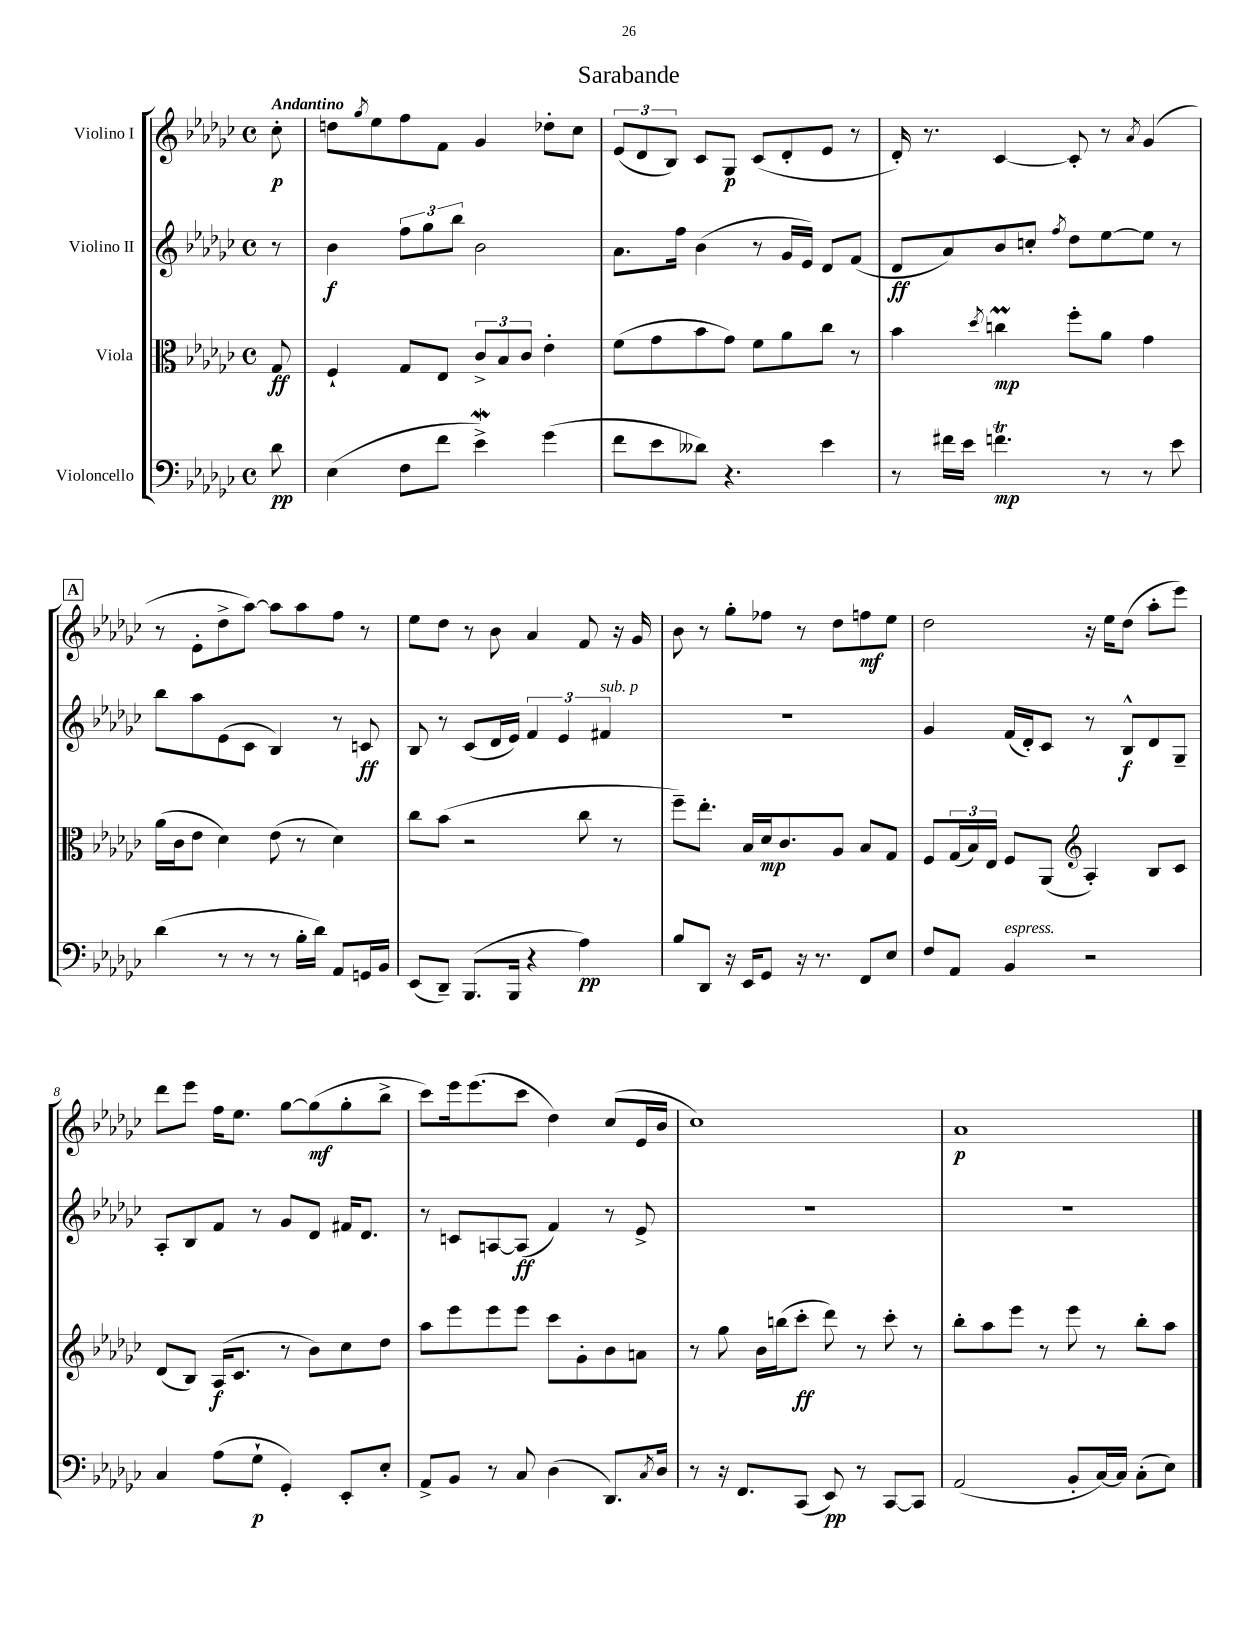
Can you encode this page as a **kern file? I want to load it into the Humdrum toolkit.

**kern	**dynam	**kern	**dynam	**kern	**dynam	**kern	**dynam
*part4	*part4	*part3	*part3	*part2	*part2	*part1	*part1
*staff4	*staff4	*staff3	*staff3	*staff2	*staff2	*staff1	*staff1
*I"Violoncello	*	*I"Viola	*	*I"Violino II	*	*I"Violino I	*
*clefF4	*	*clefC3	*	*clefG2	*	*clefG2	*
*k[b-e-a-d-g-c-]	*	*k[b-e-a-d-g-c-]	*	*k[b-e-a-d-g-c-]	*	*k[b-e-a-d-g-c-]	*
*M4/4	*	*M4/4	*	*M4/4	*	*M4/4	*
*met(c)	*	*met(c)	*	*met(c)	*	*met(c)	*
=	=	=	=	=	=	=	=
!	!	!	!	!	!	!LO:TX:a:B:t=Andantino	!
8d-\	pp	8G-/	ff	8r	.	8cc-'\	p
=1	=1	=1	=1	=1	=1	=1	=1
(4E-\	.	4F`/	.	4b-\	f	8ddn\L	.
.	.	.	.	.	.	8qgg-/	.
.	.	.	.	.	.	8ee-\	.
8F\L	.	8G-/L	.	12ff\L	.	8ff\	.
.	.	.	.	12gg-\	.	.	.
8f\J	.	8E-/J	.	.	.	8f\J	.
.	.	.	.	12bb-\J	.	.	.
4e-W^\)	.	12c-^/L	.	2b-\	.	4g-/	.
.	.	12B-/	.	.	.	.	.
.	.	12c-/J	.	.	.	.	.
(4g-\	.	4e-'\	.	.	.	8dd-X'\L	.
.	.	.	.	.	.	8cc-\J	.
=2	=2	=2	=2	=2	=2	=2	=2
8f\L	.	(8f\L	.	8.a-\L	.	(12e-/L	.
.	.	.	.	.	.	12d-/	.
8e-\	.	8g-\	.	.	.	.	.
.	.	.	.	.	.	12B-/J)	.
.	.	.	.	16ff\Jk	.	.	.
8d--X\J)	.	8b-\	.	(4b-\	.	8c-/L	.
4.r	.	8g-\J)	.	.	.	8G-/J	p
.	.	8f\L	.	8r	.	(8c-/L	.
.	.	8a-\	.	16g-/LL	.	8d-'/	.
.	.	.	.	16e-/JJ)	.	.	.
4e-\	.	8cc-\J	.	8d-/L	.	8e-/J	.
.	.	8r	.	(8f/J	.	8r	.
=3	=3	=3	=3	=3	=3	=3	=3
8r	.	4b-\	.	8d-/L	ff	16d-'/)	.
.	.	.	.	.	.	8.r	.
16f#X\LL	.	.	.	8a-/)	.	.	.
16e-\JJ	.	.	.	.	.	.	.
.	.	8qdd-/	.	.	.	.	.
4.fnt\	mp	4ccnm\	mp	8b-/	.	[4c-/	.
.	.	.	.	8ccn'/J	.	.	.
.	.	.	.	8qff/	.	.	.
.	.	8ff'\L	.	8dd-\L	.	8c-'/]	.
8r	.	8a-\J	.	[8ee-\	.	8r	.
.	.	.	.	.	.	8qa-/	.
8r	.	4g-\	.	8ee-\J]	.	(4g-/	.
8e-\	.	.	.	8r	.	.	.
!!LO:LB:g=z
!!LO:REH:place=s1:t=A
=4	=4	=4	=4	=4	=4	=4	=4
(4d-\	.	(16a-\LL	.	8bb-\L	.	8r	.
.	.	16c-\J	.	.	.	.	.
.	.	8e-\J	.	8aa-\	.	8e-'\L	.
8r	.	4d-\)	.	(8e-\	.	8dd-^\	.
8r	.	.	.	8c-\J	.	[8aa-\J)	.
8r	.	(8e-\	.	4B-/)	.	8aa-\L]	.
16B-'\LL	.	8r	.	.	.	8aa-\	.
16d-\JJ)	.	.	.	.	.	.	.
8AA-/L	.	4d-\)	.	8r	.	8ff\J	.
16GGn/L	.	.	.	8cn/	ff	8r	.
16BB-/JJ	.	.	.	.	.	.	.
=5	=5	=5	=5	=5	=5	=5	=5
(8EE-/L	.	8cc-\L	.	8B-/	.	8ee-\L	.
8DD-~/J)	.	(8b-\J	.	8r	.	8dd-\J	.
(8.BBB-/L	.	2r	.	(8c-/L	.	8r	.
.	.	.	.	16d-/L	.	8b-\	.
16BBB-/Jk	.	.	.	16e-/JJ)	.	.	.
4r	.	.	.	6f/	.	4a-/	.
.	.	.	.	6e-/	.	.	.
4A-\)	pp	8cc-\	.	.	.	8f/	.
!	!	!	!	!LO:TX:a:i:t=sub. p	!	!	!
.	.	.	.	6f#X/	.	.	.
.	.	8r	.	.	.	16r	.
.	.	.	.	.	.	16g-/	.
=6	=6	=6	=6	=6	=6	=6	=6
8B-/L	.	8ff~\L)	.	1r	.	8b-\	.
8DD-/J	.	8.ee-'\J	.	.	.	8r	.
16r	.	.	.	.	.	8gg-'\L	.
16EE-/KL	.	16B-/LL	.	.	.	.	.
8GG-/J	.	16d-/J	mp	.	.	8ff-X\J	.
.	.	8.c-/	.	.	.	.	.
16r	.	.	.	.	.	8r	.
8.r	.	.	.	.	.	.	.
.	.	8A-/J	.	.	.	8dd-\L	.
8FF/L	.	8B-/L	.	.	.	8ffn\	mf
8E-/J	.	8G-/J	.	.	.	8ee-\J	.
=7	=7	=7	=7	=7	=7	=7	=7
8F/L	.	8F/L	.	4g-/	.	2dd-\	.
8AA-/J	.	(24G-/L	.	.	.	.	.
.	.	24B-/)	.	.	.	.	.
.	.	24E-/JJ	.	.	.	.	.
!LO:TX:a:i:t=espress.	!	!	!	!	!	!	!
4BB-/	.	8F/L	.	(16f/LL	.	.	.
.	.	.	.	16d-'/J)	.	.	.
.	.	(8AA-/J	.	8c-/J	.	.	.
*	*	*clefG2	*	*	*	*	*
2r	.	4A-'/)	.	8r	.	16r	.
.	.	.	.	.	.	16ee-\KL	.
.	.	.	.	8B-^^/L	f	(8dd-\J	.
.	.	8B-/L	.	8d-/	.	8aa-'\L	.
.	.	8c-/J	.	8G-~/J	.	8eee-\J)	.
!!LO:LB:g=z
=8	=8	=8	=8	=8	=8	=8	=8
4C-/	.	(8d-/L	.	8A-'/L	.	8ddd-\L	.
.	.	8B-/J)	.	8B-/	.	8eee-\J	.
(8A-\L	.	(16A-/KL	f	8f/J	.	16ff\KL	.
.	.	8.c-/J	.	.	.	8.ee-\J	.
8G-`\J	p	.	.	8r	.	.	.
4GG-'/)	.	8r	.	8g-/L	.	[8gg-\L	.
.	.	8b-\L)	.	8d-/J	.	(8gg-\]	mf
8EE-'/L	.	8cc-\	.	16f#X/KL	.	8gg-'\	.
.	.	.	.	8.d-/J	.	.	.
8E-'/J	.	8dd-\J	.	.	.	8bb-^\J	.
=9	=9	=9	=9	=9	=9	=9	=9
8AA-^/L	.	8aa-\L	.	8r	.	8ccc-\L)	.
8BB-/J	.	8eee-\	.	8cn/L	.	16eee-\k	.
.	.	.	.	.	.	(8.eee-\	.
8r	.	8eee-\	.	[8An/	.	.	.
8C-/	.	8eee-\J	.	(8A/J]	ff	8ccc-\J	.
(4D-\	.	8ccc-\L	.	4f/)	.	4dd-\)	.
.	.	8g-'\	.	.	.	.	.
8.DD-/L)	.	8b-\	.	8r	.	(8cc-/L	.
.	.	8an\J	.	8e-^/	.	16e-/L	.
8qC-/	.	.	.	.	.	.	.
16D-/Jk	.	.	.	.	.	16b-/JJ	.
=10	=10	=10	=10	=10	=10	=10	=10
8r	.	8r	.	1r	.	1cc-)	.
16r	.	8gg-\	.	.	.	.	.
8.FF/L	.	.	.	.	.	.	.
.	.	16b-\LL	.	.	.	.	.
.	.	(16bbn\J	.	.	.	.	.
(8CC-/J	.	8ccc-'\J	ff	.	.	.	.
8EE-/)	pp	8ddd-\)	.	.	.	.	.
8r	.	8r	.	.	.	.	.
[8CC-/L	.	8ccc-'\	.	.	.	.	.
8CC-/J]	.	8r	.	.	.	.	.
=11	=11	=11	=11	=11	=11	=11	=11
(2AA-/	.	8bb-'\L	.	1r	.	1a-	p
.	.	8aa-\	.	.	.	.	.
.	.	8eee-\J	.	.	.	.	.
.	.	8r	.	.	.	.	.
8BB-'/L	.	8eee-\	.	.	.	.	.
[16C-/L)	.	8r	.	.	.	.	.
16C-/JJ]	.	.	.	.	.	.	.
(8C-'\L	.	8bb-'\L	.	.	.	.	.
8E-\J)	.	8aa-\J	.	.	.	.	.
==	==	==	==	==	==	==	==
*-	*-	*-	*-	*-	*-	*-	*-
